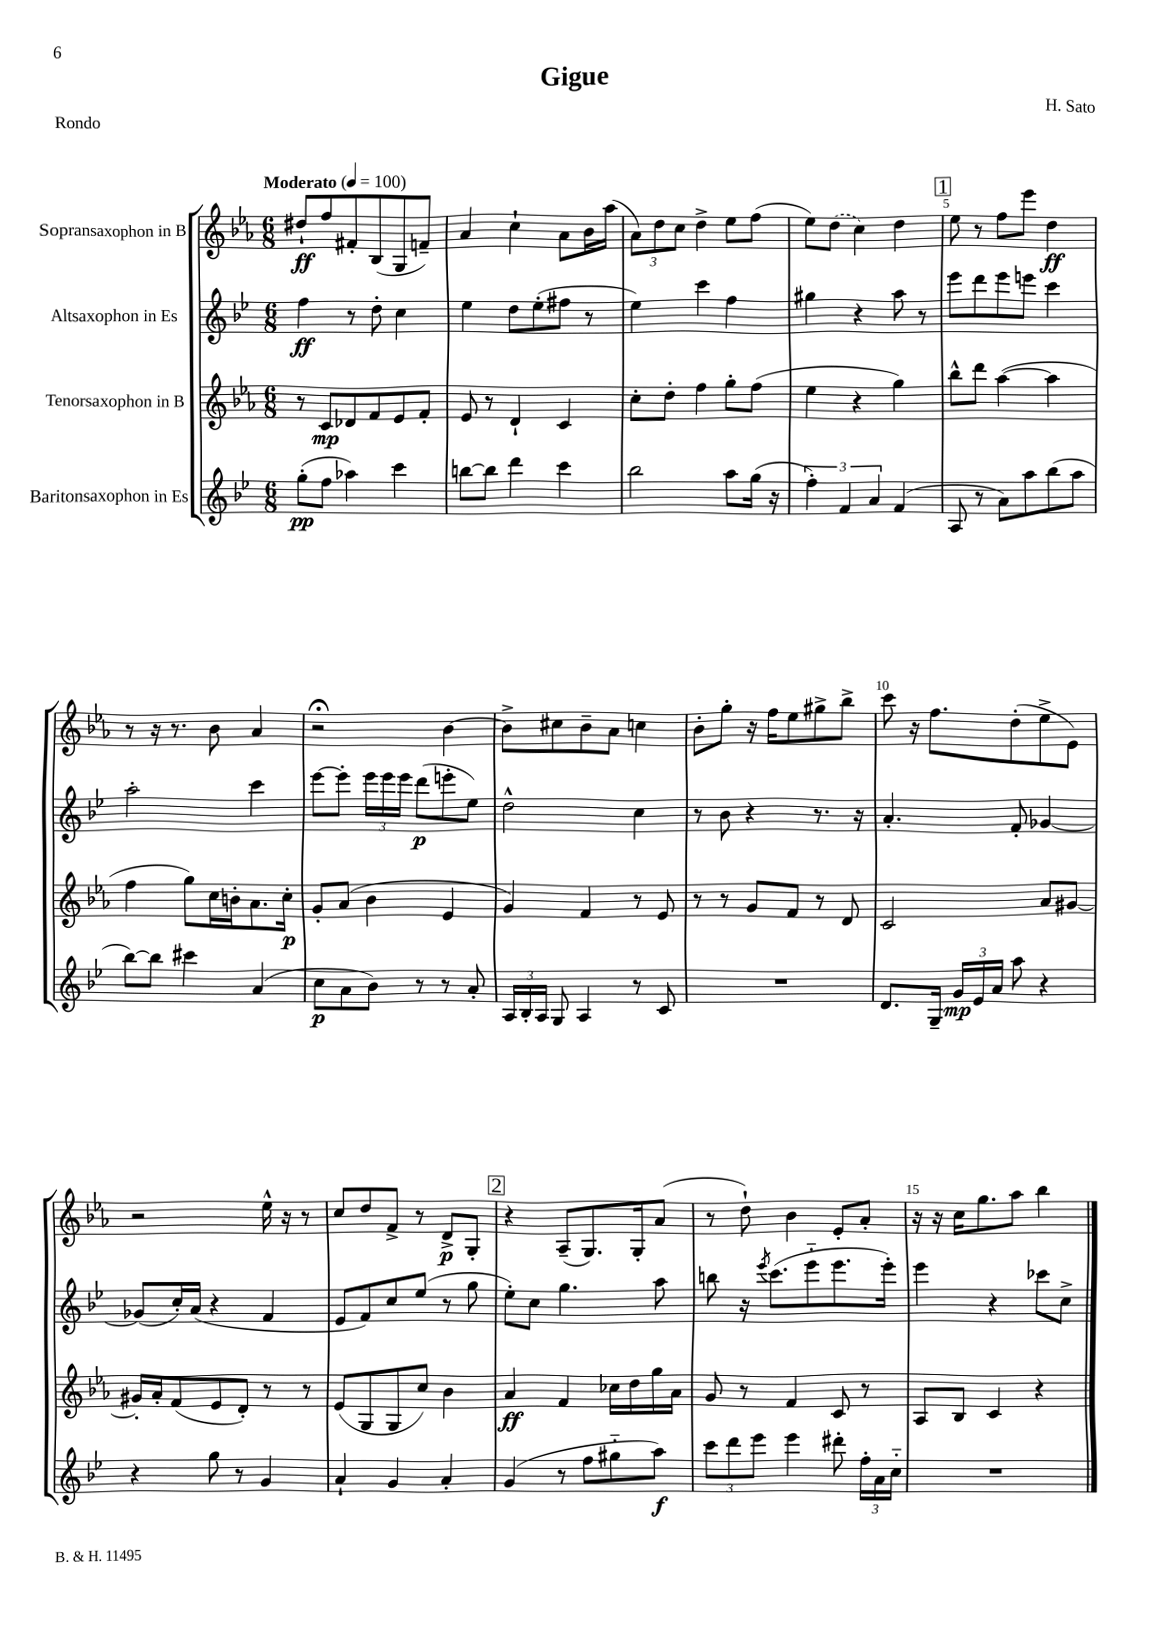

**kern	**dynam	**kern	**dynam	**kern	**dynam	**kern	**dynam
*part4	*part4	*part3	*part3	*part2	*part2	*part1	*part1
*staff4	*staff4	*staff3	*staff3	*staff2	*staff2	*staff1	*staff1
*I"Baritonsaxophon in Es	*	*I"Tenorsaxophon in B	*	*I"Altsaxophon in Es	*	*I"Sopransaxophon in B	*
*clefG2	*	*clefG2	*	*clefG2	*	*clefG2	*
*k[b-e-]	*	*k[b-e-a-]	*	*k[b-e-]	*	*k[b-e-a-]	*
*M6/8	*	*M6/8	*	*M6/8	*	*M6/8	*
*MM100	*	*MM100	*	*MM100	*	*MM100	*
=1	=1	=1	=1	=1	=1	=1	=1
!	!	!	!	!	!	!LO:TX:a:B:t=Moderato	!
(8gg'\L	pp	8r	.	4ff\	ff	8dd#X`/L	ff
8ff\J	.	8c/L	mp	.	.	8ff/	.
4aa-X\)	.	8d-X/	.	8r	.	8f#X'/	.
.	.	8f/	.	8dd'\	.	(8B-/	.
4ccc\	.	8e-/	.	4cc\	.	8G/	.
.	.	8f'/J	.	.	.	8fn~/J)	.
=2	=2	=2	=2	=2	=2	=2	=2
[8bbn\L	.	8e-/	.	4ee-\	.	4a-/	.
8bb\J]	.	8r	.	.	.	.	.
4ddd\	.	4d`/	.	8dd\L	.	4cc`\	.
.	.	.	.	(8ee-'\	.	.	.
4ccc\	.	4c/	.	8ff#X\J	.	8a-\L	.
.	.	.	.	8r	.	16b-\L	.
.	.	.	.	.	.	(16aa-\JJ	.
=3	=3	=3	=3	=3	=3	=3	=3
2bb-\	.	8cc'\L	.	4ee-\)	.	12a-\L)	.
.	.	.	.	.	.	12dd\	.
.	.	8dd'\J	.	.	.	.	.
.	.	.	.	.	.	12cc\J	.
.	.	4ff\	.	4ccc\	.	4dd^\	.
8aa\L	.	8gg'\L	.	4ff\	.	8ee-\L	.
(16gg\Jk	.	(8ff\J	.	.	.	(8ff\J	.
16r	.	.	.	.	.	.	.
=4	=4	=4	=4	=4	=4	=4	=4
6ff'\)	.	4ee-\	.	4gg#X\	.	8ee-\L)	.
.	.	.	.	.	.	(8dd\J	.
6f/	.	.	.	.	.	.	.
.	.	4r	.	4r	.	4cc\)	.
6a/	.	.	.	.	.	.	.
(4f/	.	4gg\)	.	8aa\	.	4dd\	.
.	.	.	.	8r	.	.	.
!!LO:REH:place=s1:t=1
=5	=5	=5	=5	=5	=5	=5	=5
8A/	.	8bb-^^\L	.	8eee-\L	.	8ee-\	.
8r	.	8ddd\J	.	8ddd\	.	8r	.
8a\L)	.	([4aa-\	.	8eee-\	.	8ff\L	.
8aa\	.	.	.	8eeen\J	.	8eee-\J	.
(8bb-\	.	4aa-\]	.	4ccc\	.	4dd\	ff
8aa\J	.	.	.	.	.	.	.
!!LO:LB:g=z
=6	=6	=6	=6	=6	=6	=6	=6
[8bb-\L)	.	4ff\	.	2aa'\	.	8r	.
8bb-\J]	.	.	.	.	.	16r	.
.	.	.	.	.	.	8.r	.
4ccc#X\	.	8gg\L)	.	.	.	.	.
.	.	16cc\L	.	.	.	8b-\	.
.	.	16bn'\J	.	.	.	.	.
(4a/	.	8.a-\	.	4ccc\	.	4a-/	.
.	.	16cc'\Jk	p	.	.	.	.
=7	=7	=7	=7	=7	=7	=7	=7
8cc\L	p	8g'/L	.	[8eee-\L	.	2r;<	.
8a\	.	(8a-/J	.	8eee-'\J]	.	.	.
8b-\J)	.	4b-\	.	24eee-\LL	.	.	.
.	.	.	.	24eee-\	.	.	.
.	.	.	.	24eee-\JJ	.	.	.
8r	.	.	.	(8ddd\L	p	.	.
8r	.	4e-/	.	8eeen'\	.	[4b-\	.
8a'/	.	.	.	8ee-\J)	.	.	.
=8	=8	=8	=8	=8	=8	=8	=8
24A/LL	.	4g/)	.	2dd^^\	.	8b-^\L]	.
24B-'/	.	.	.	.	.	.	.
24A/JJ	.	.	.	.	.	.	.
8G/	.	.	.	.	.	8cc#X\	.
4A/	.	4f/	.	.	.	8b-~\	.
.	.	.	.	.	.	8a-\J	.
8r	.	8r	.	4cc\	.	4ccn\	.
8c/	.	8e-/	.	.	.	.	.
=9	=9	=9	=9	=9	=9	=9	=9
2.r	.	8r	.	8r	.	8b-'\L	.
.	.	8r	.	8b-\	.	8gg'\J	.
.	.	8g/L	.	4r	.	16r	.
.	.	.	.	.	.	16ff\KL	.
.	.	8f/J	.	.	.	8ee-\	.
.	.	8r	.	8.r	.	8gg#X^\	.
.	.	8d/	.	.	.	8bb-^\J	.
.	.	.	.	16r	.	.	.
=10	=10	=10	=10	=10	=10	=10	=10
8.d/L	.	2c/	.	4.a'/	.	8ccc\	.
.	.	.	.	.	.	16r	.
16G~/Jk	.	.	.	.	.	8.ff\L	.
24g/LL	mp	.	.	.	.	.	.
24e-/	.	.	.	.	.	.	.
24a/JJ	.	.	.	.	.	.	.
8aa\	.	.	.	8f'/	.	(8dd'\	.
4r	.	8a-/L	.	[4g-X/	.	8ee-^\	.
.	.	[8g#X/J	.	.	.	8e-\J)	.
!!LO:LB:g=z
=11	=11	=11	=11	=11	=11	=11	=11
4r	.	16g#X'/LL]	.	(8g-X/L]	.	2r	.
.	.	16a-'/J	.	.	.	.	.
.	.	(8f/	.	16cc'/L)	.	.	.
.	.	.	.	(16a/JJ	.	.	.
8gg\	.	8e-/	.	4r	.	.	.
8r	.	8d'/J)	.	.	.	.	.
4g/	.	8r	.	4f/	.	16ee-^^\	.
.	.	.	.	.	.	16r	.
.	.	8r	.	.	.	8r	.
=12	=12	=12	=12	=12	=12	=12	=12
4a`/	.	(8e-/L	.	8e-/L	.	8cc/L	.
.	.	8G/	.	8f/)	.	8dd/	.
4g/	.	8G/	.	8cc/	.	8f^/J	.
.	.	8cc/J)	.	(8ee-/J	.	8r	.
4a'/	.	4b-\	.	8r	.	8d^/L	p
.	.	.	.	8gg\	.	8G'/J	.
!!LO:REH:place=s1:t=2
=13	=13	=13	=13	=13	=13	=13	=13
(4g/	.	4a-/	ff	8ee-'\L)	.	4r	.
.	.	.	.	8cc\J	.	.	.
8r	.	4f/	.	4.gg\	.	(8A-~/L	.
8ff\L	.	.	.	.	.	8.G/)	.
8gg#X\	.	16cc-X\LL	.	.	.	.	.
.	.	16dd\	.	.	.	16G'/k	.
8aa\J)	f	16gg\	.	8aa\	.	(8a-/J	.
.	.	16a-\JJ	.	.	.	.	.
=14	=14	=14	=14	=14	=14	=14	=14
12ccc\L	.	8g/	.	8bbn\	.	8r	.
12ddd\	.	.	.	.	.	.	.
.	.	8r	.	16r	.	8dd`\)	.
12eee-\J	.	.	.	.	.	.	.
.	.	.	.	8qeee-/	.	.	.
.	.	.	.	(8.ccc\L	.	.	.
4eee-\	.	4f/	.	.	.	4b-\	.
.	.	.	.	8eee-\	.	.	.
8ddd#X'\	.	8c/	.	8.eee-\	.	8e-'/L	.
24ff'\LL	.	8r	.	.	.	8a-'/J	.
24a\	.	.	.	.	.	.	.
.	.	.	.	16eee-'\Jk)	.	.	.
24cc\JJ	.	.	.	.	.	.	.
=15	=15	=15	=15	=15	=15	=15	=15
2.r	.	8A-/L	.	4eee-\	.	16r	.
.	.	.	.	.	.	16r	.
.	.	8B-/J	.	.	.	16cc\KL	.
.	.	.	.	.	.	8.gg\	.
.	.	4c/	.	4r	.	.	.
.	.	.	.	.	.	8aa-\J	.
.	.	4r	.	8ccc-X\L	.	4bb-\	.
.	.	.	.	8cc^\J	.	.	.
==	==	==	==	==	==	==	==
*-	*-	*-	*-	*-	*-	*-	*-
